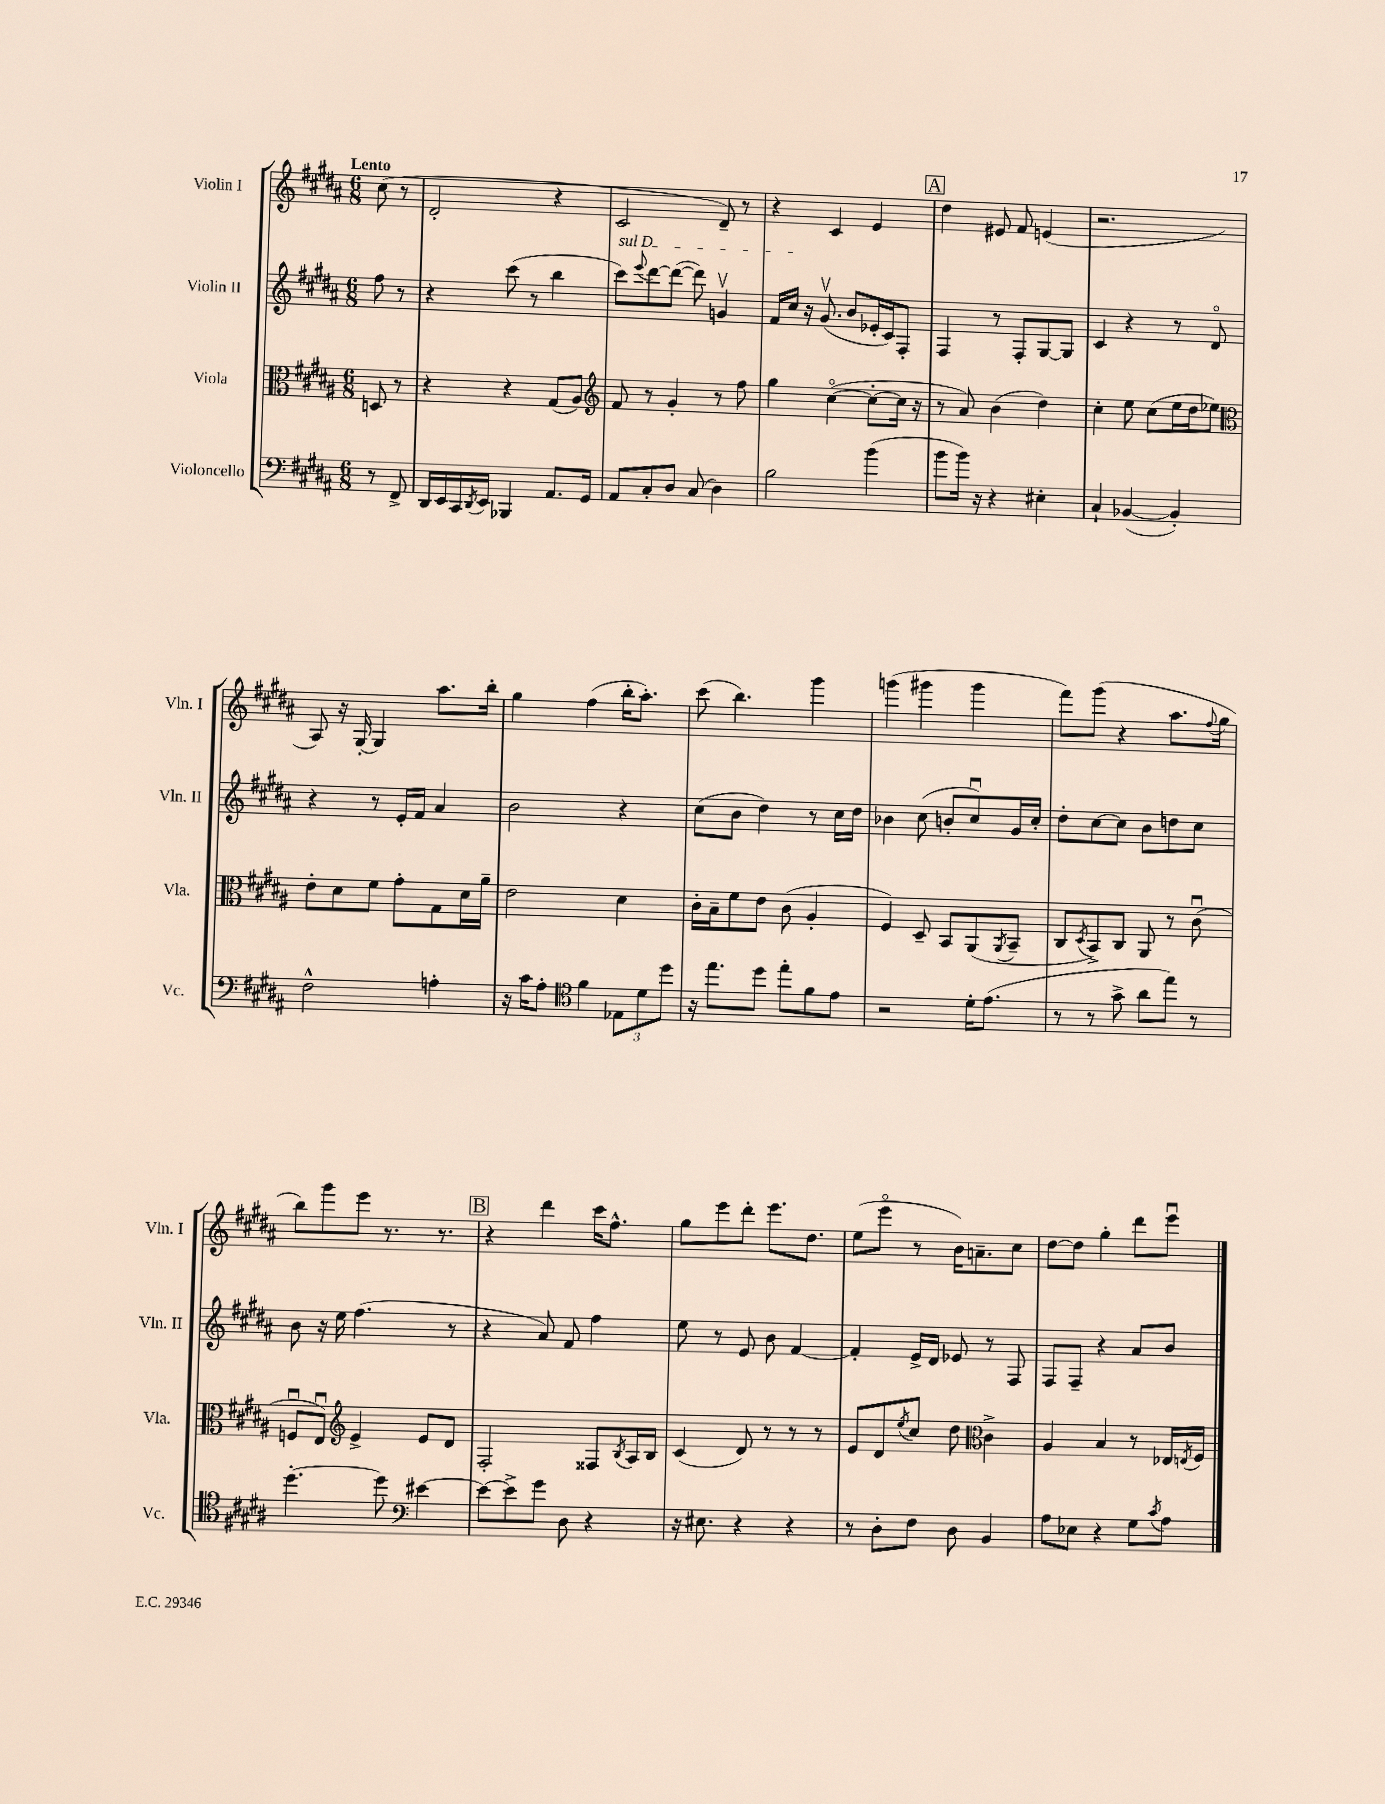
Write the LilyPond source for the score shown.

<<
\new StaffGroup <<
\new Staff = "s0" \with { instrumentName = "Violin I" shortInstrumentName = "Vln. I" } {
    \clef treble \key b \major \numericTimeSignature \time 6/8 \partial 4 \tempo "Lento"
    cis''8( r8 |
    dis'2-. r4 |
    cis'2 dis'8--) r8 |
    r4 cis'4 e'4 |
    \mark \markup { \box "A" } dis''4 eis'8 fis'8 e'4( |
    r2. |
    ais8) r16 gis16~-. gis4 ais''8. b''16-. |
    gis''4 fis''4( b''16-. ais''8.-.) |
    cis'''8( b''4.) gis'''4 |
    g'''4( gis'''4 gis'''4 |
    fis'''8) gis'''8( r4 ais''8. \appoggiatura { fis''8 } gis''16 |
    b''8) gis'''8 e'''8 r8. r8. |
    \mark \markup { \box "B" } r4 dis'''4 cis'''16 fis''8.-^ |
    gis''8 e'''8 dis'''8-. e'''8. dis''8. |
    e''8( e'''8\flageolet r8 b'16) a'8.-- cis''8 |
    dis''8~ dis''8 gis''4-. dis'''8 e'''8\downbow \bar "|." |
}
\new Staff = "s1" \with { instrumentName = "Violin II" shortInstrumentName = "Vln. II" } {
    \clef treble \key b \major \numericTimeSignature \time 6/8 \partial 4
    fis''8 r8 |
    r4 cis'''8( r8 b''4 |
    \once \override TextSpanner.bound-details.left.text = \markup { \italic "sul D" } cis'''8\startTextSpan) \appoggiatura { e'''8 } dis'''8~ dis'''8~( dis'''8) g'4\upbow |
    fis'16 cis''16\stopTextSpan r16 gis'8.\upbow( b'8 ees'16-. cis'16) fis8-. |
    \mark \markup { \box "A" } fis4 r8 fis8-. gis8~ gis8 |
    cis'4 r4 r8 dis'8\flageolet |
    r4 r8 e'16-. fis'16 ais'4 |
    b'2 r4 |
    cis''8( b'8 dis''4) r8 cis''16 dis''16 |
    bes'4 cis''8( b'8-. cis''8\downbow) gis'16 cis''16-. |
    dis''8-. cis''8~ cis''8 b'8 d''8 cis''8 |
    b'8 r16 e''16 fis''4.( r8 |
    \mark \markup { \box "B" } r4 ais'8) fis'8 fis''4 |
    e''8 r8 e'8 b'8 fis'4~ |
    fis'4-. e'16-> dis'16 ees'8 r8 fis8 |
    fis8 fis8-- r4 ais'8 b'8 \bar "|." |
}
\new Staff = "s2" \with { instrumentName = "Viola" shortInstrumentName = "Vla." } {
    \clef alto \key b \major \numericTimeSignature \time 6/8 \partial 4
    d8 r8 |
    r4 r4 gis8( ais8) |
    \clef treble fis'8 r8 gis'4-. r8 fis''8 |
    gis''4 cis''4~\flageolet( cis''8~-. cis''16 r16 |
    \mark \markup { \box "A" } r8 ais'8) b'4( dis''4) |
    cis''4-. e''8 cis''8( e''16 dis''16 ees''8) |
    \clef alto e'8-. dis'8 fis'8 gis'8-. gis8 dis'16 ais'16-- |
    e'2 dis'4 |
    cis'16-. b16-- fis'8 e'8 cis'8( ais4-. |
    fis4) dis8-- b,8 ais,8( \acciaccatura { ais,8 } b,8-- |
    cis8 \acciaccatura { dis8 } b,8->) cis8 ais,8 r8 cis'8\downbow( |
    f8\downbow e8\downbow) \clef treble e'4-> e'8 dis'8 |
    \mark \markup { \box "B" } fis2-. fisis8 \acciaccatura { b8 } ais16 b16 |
    cis'4( dis'8) r8 r8 r8 |
    e'8 dis'8 \acciaccatura { e''8 } cis''8 dis''8 \clef alto cis'4-> |
    ais4 b4 r8 ees16 \acciaccatura { e8 } fis16 \bar "|." |
}
\new Staff = "s3" \with { instrumentName = "Violoncello" shortInstrumentName = "Vc." } {
    \clef bass \key b \major \numericTimeSignature \time 6/8 \partial 4
    r8 fis,8-> |
    dis,16 e,16 cis,16 \acciaccatura { dis,8 } e,16 bes,,4 ais,8. gis,16 |
    ais,8 cis8-. dis8 cis8( dis4) |
    b2 b'4( |
    \mark \markup { \box "A" } b'8 b'16) r16 r4 eis4-. |
    cis4-! bes,4~( bes,4-.) |
    fis2-^ a4-. |
    r16 cis'16 ais8-. \clef tenor fis'4 \tuplet 3/2 { ees8 dis'8 dis''8 } |
    r16 e''8. dis''8 e''8-. fis'8 e'8 |
    r2 dis'16-. e'8.( |
    r8 r8 gis'8-> ais'8 e''8) r8 |
    dis''4.~-. dis''8 \clef bass eis'4~ |
    \mark \markup { \box "B" } eis'8~ eis'8-> gis'8 dis8 r4 |
    r16 eis8. r4 r4 |
    r8 dis8-. fis8 dis8 b,4 |
    ais8 ees8 r4 gis8 \acciaccatura { cis'8 } ais8 \bar "|." |
}
>>
>>
\layout { \context { \Score \remove "Bar_number_engraver" } }
